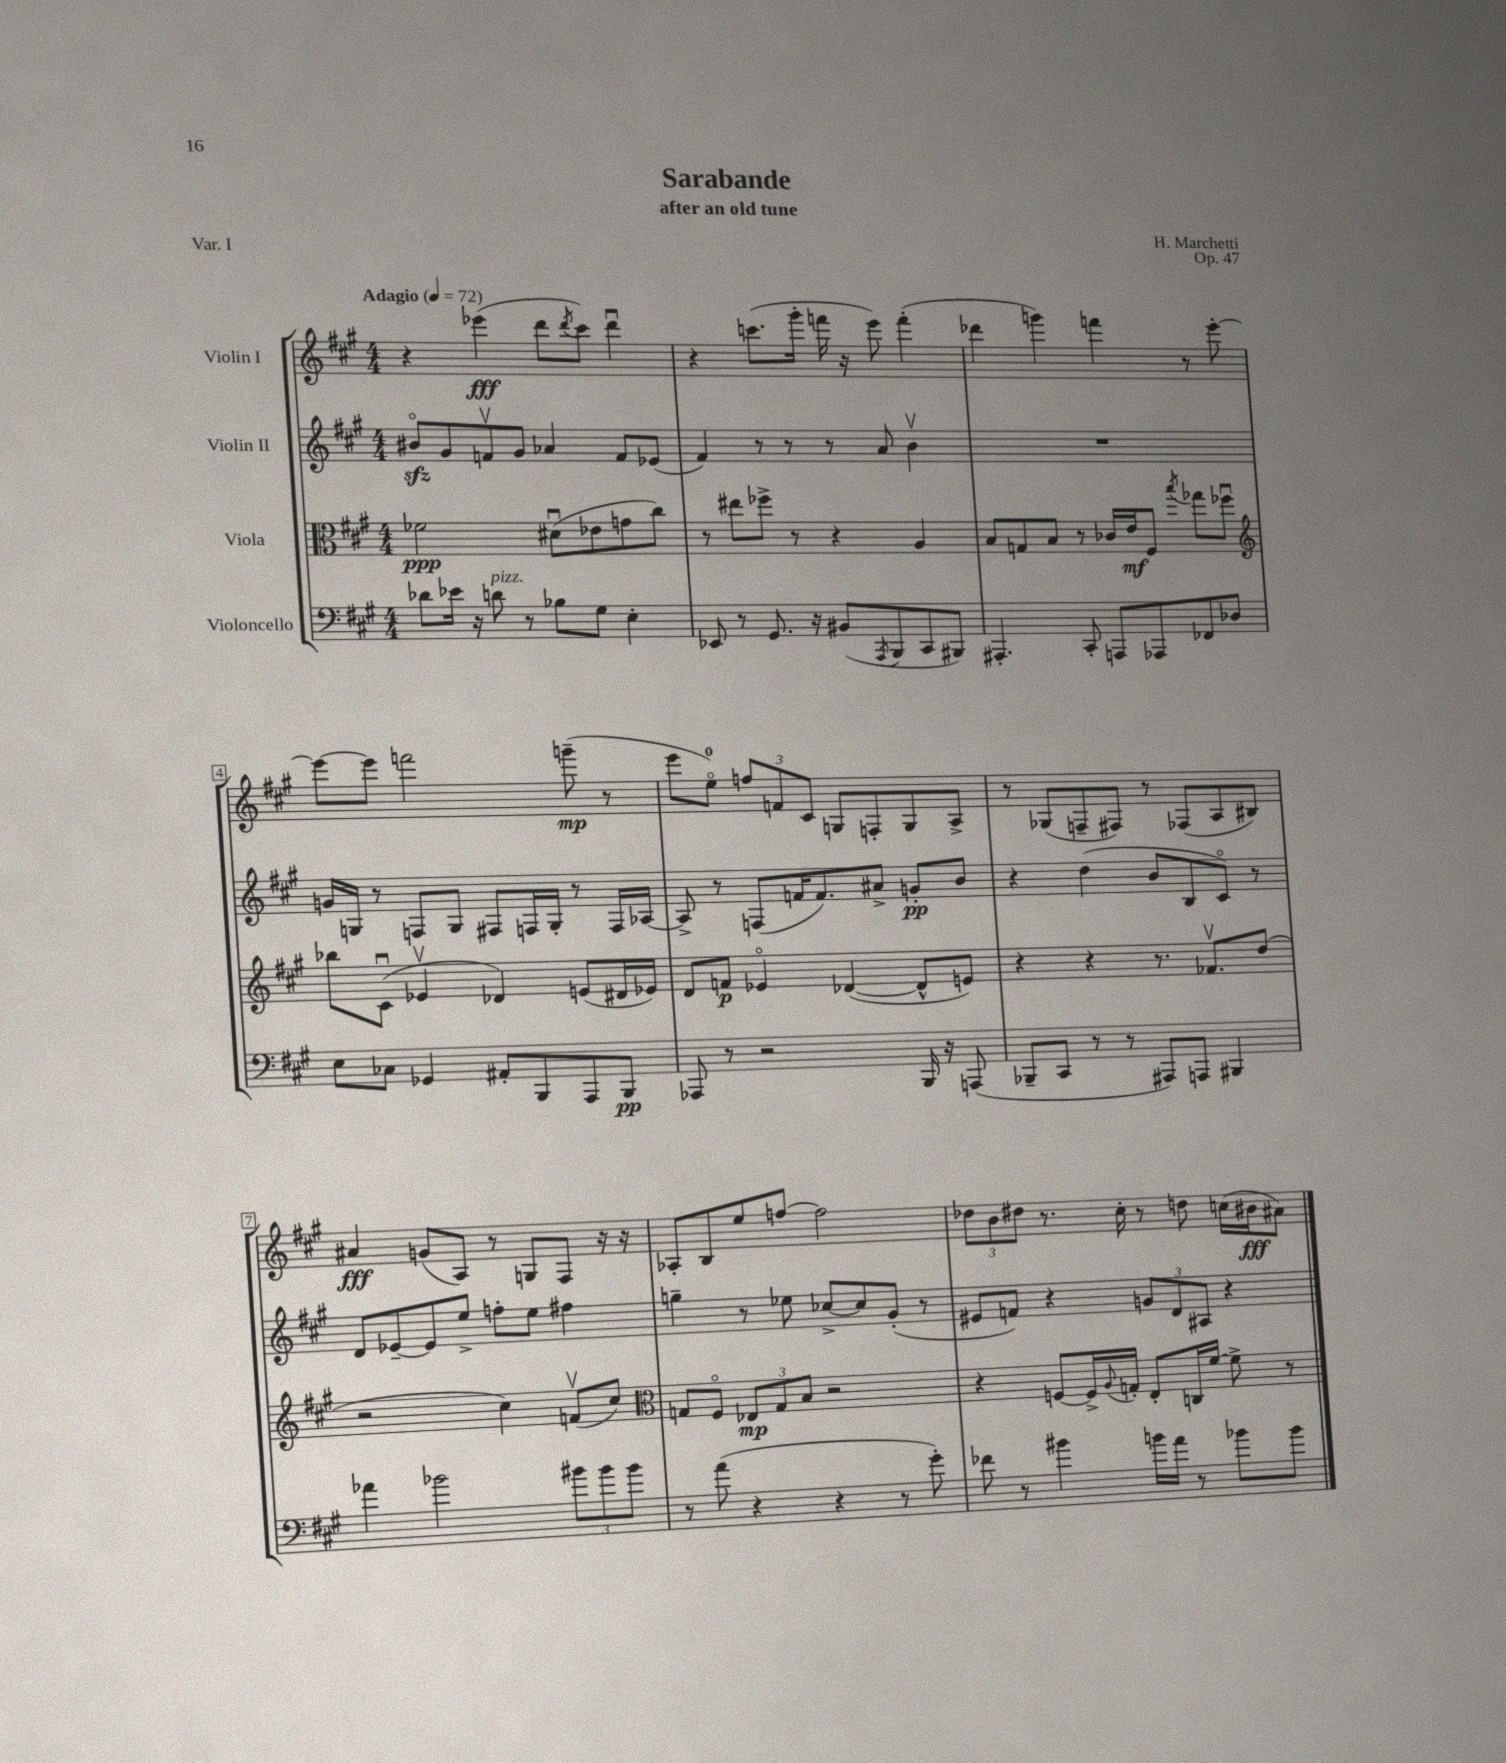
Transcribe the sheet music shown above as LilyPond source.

\header { title = "Sarabande" composer = "H. Marchetti" subtitle = "after an old tune" opus = "Op. 47" piece = "Var. I" }
<<
\new StaffGroup <<
\new Staff = "s0" \with { instrumentName = "Violin I" } {
    \clef treble \key a \major \numericTimeSignature \time 4/4 \tempo "Adagio" 4 = 72
    r4 ees'''4\fff( d'''8 \acciaccatura { d'''8 } cis'''8) d'''4\downbow |
    r4 c'''8.( gis'''16-. f'''16 r16 e'''8) f'''4-.( |
    des'''4 g'''4) f'''4 r8 e'''8~-. |
    e'''8~ e'''8 f'''2 g'''8--\mp( r8 |
    e'''8 e''8-0\flageolet) \tuplet 3/2 { f''8 f'8 cis'8 } g8 f8-. g8 a8-> |
    r8 ges8( f8-- fis8) r8 fes8( a8 bis8) |
    ais'4\fff g'8( a8) r8 g8 fis8 r16 r16 |
    aes8-. b8 e''8 f''8~ f''2 |
    \tuplet 3/2 { des''8 b'8 dis''8 } r8. cis''16-. r8 d''8 c''16( bis'16\fff ais'8) \bar "|." |
}
\new Staff = "s1" \with { instrumentName = "Violin II" } {
    \clef treble \key a \major \numericTimeSignature \time 4/4
    bis'8\flageolet\sfz gis'8 f'8\upbow gis'8 aes'4 f'8 ees'8( |
    fis'4) r8 r8 r8 a'8 b'4\upbow |
    R1 |
    g'16 g16 r8 f8 g8 fis8 f16 g16-. r8 f16 aes16~ |
    aes8-> r8 f8( f'16 f'8.) ais'8-> g'8-.\pp b'8 |
    r4 d''4( b'8 b8 cis'8\flageolet) r8 |
    d'8 ees'8~-- ees'8 e''8-> f''8-. e''8 fis''4 |
    g''4-- r8 ees''8 ces''8~-> ces''8 gis'8-.( r8 |
    eis'8 f'8) r4 \tuplet 3/2 { g'8 d'8 ais8 } r4 \bar "|." |
}
\new Staff = "s2" \with { instrumentName = "Viola" } {
    \clef alto \key a \major \numericTimeSignature \time 4/4
    fes'2\ppp dis'8\downbow( ees'8 g'8 cis''8) |
    r8 eis''8 fes''8-> r8 r4 a4 |
    b8 g8 b8 r8 ces'16 e'16\mf fis8 \acciaccatura { b''8 } ges''8 fes''8\downbow |
    \clef treble bes''8 cis'8\downbow( ees'4\upbow des'4) e'8( dis'16 ees'16) |
    d'8 f'8\p ees'4\flageolet des'4~( des'8-^ e'8) |
    r4 r4 r8. fes'8.\upbow d''8( |
    r2 cis''4) f'8\upbow( cis''8) |
    \clef alto g8 fis8\flageolet \tuplet 3/2 { ees8\mp g8 b8 } r2 |
    r4 f8~ f16-> \appoggiatura { a8 } g16-. e8-. c16 fis'16~ fis'8-> r8 \bar "|." |
}
\new Staff = "s3" \with { instrumentName = "Violoncello" } {
    \clef bass \key a \major \numericTimeSignature \time 4/4
    des'8 ees'16 r16 d'8^\markup { \italic "pizz." } r8 bes8 gis8 e4-. |
    ees,8 r8 gis,8. r16 bis,8( \acciaccatura { a,,8 } b,,8 cis,8 bis,,8) |
    ais,,4.-. cis,8-. a,,8 aes,,8 fes,8 des8 |
    e8 ces8 ges,4 ais,8-. b,,8 a,,8 b,,8\pp |
    aes,,8 r8 r2 b,,16 r16 a,,8( |
    bes,,8-- cis,8 r8 r8 ais,,8) a,,8 bis,,4 |
    aes'4 bes'2 \tuplet 3/2 { bis'8 bis'8 bis'8 } |
    r8 a'8( r4 r4 r8 gis'8-.) |
    fes'8 r8 bis'4 b'16 a'16 r8 bes'8 bes'8 \bar "|." |
}
>>
>>
\layout { \context { \Score \override BarNumber.stencil = #(make-stencil-boxer 0.1 0.3 ly:text-interface::print) } }
